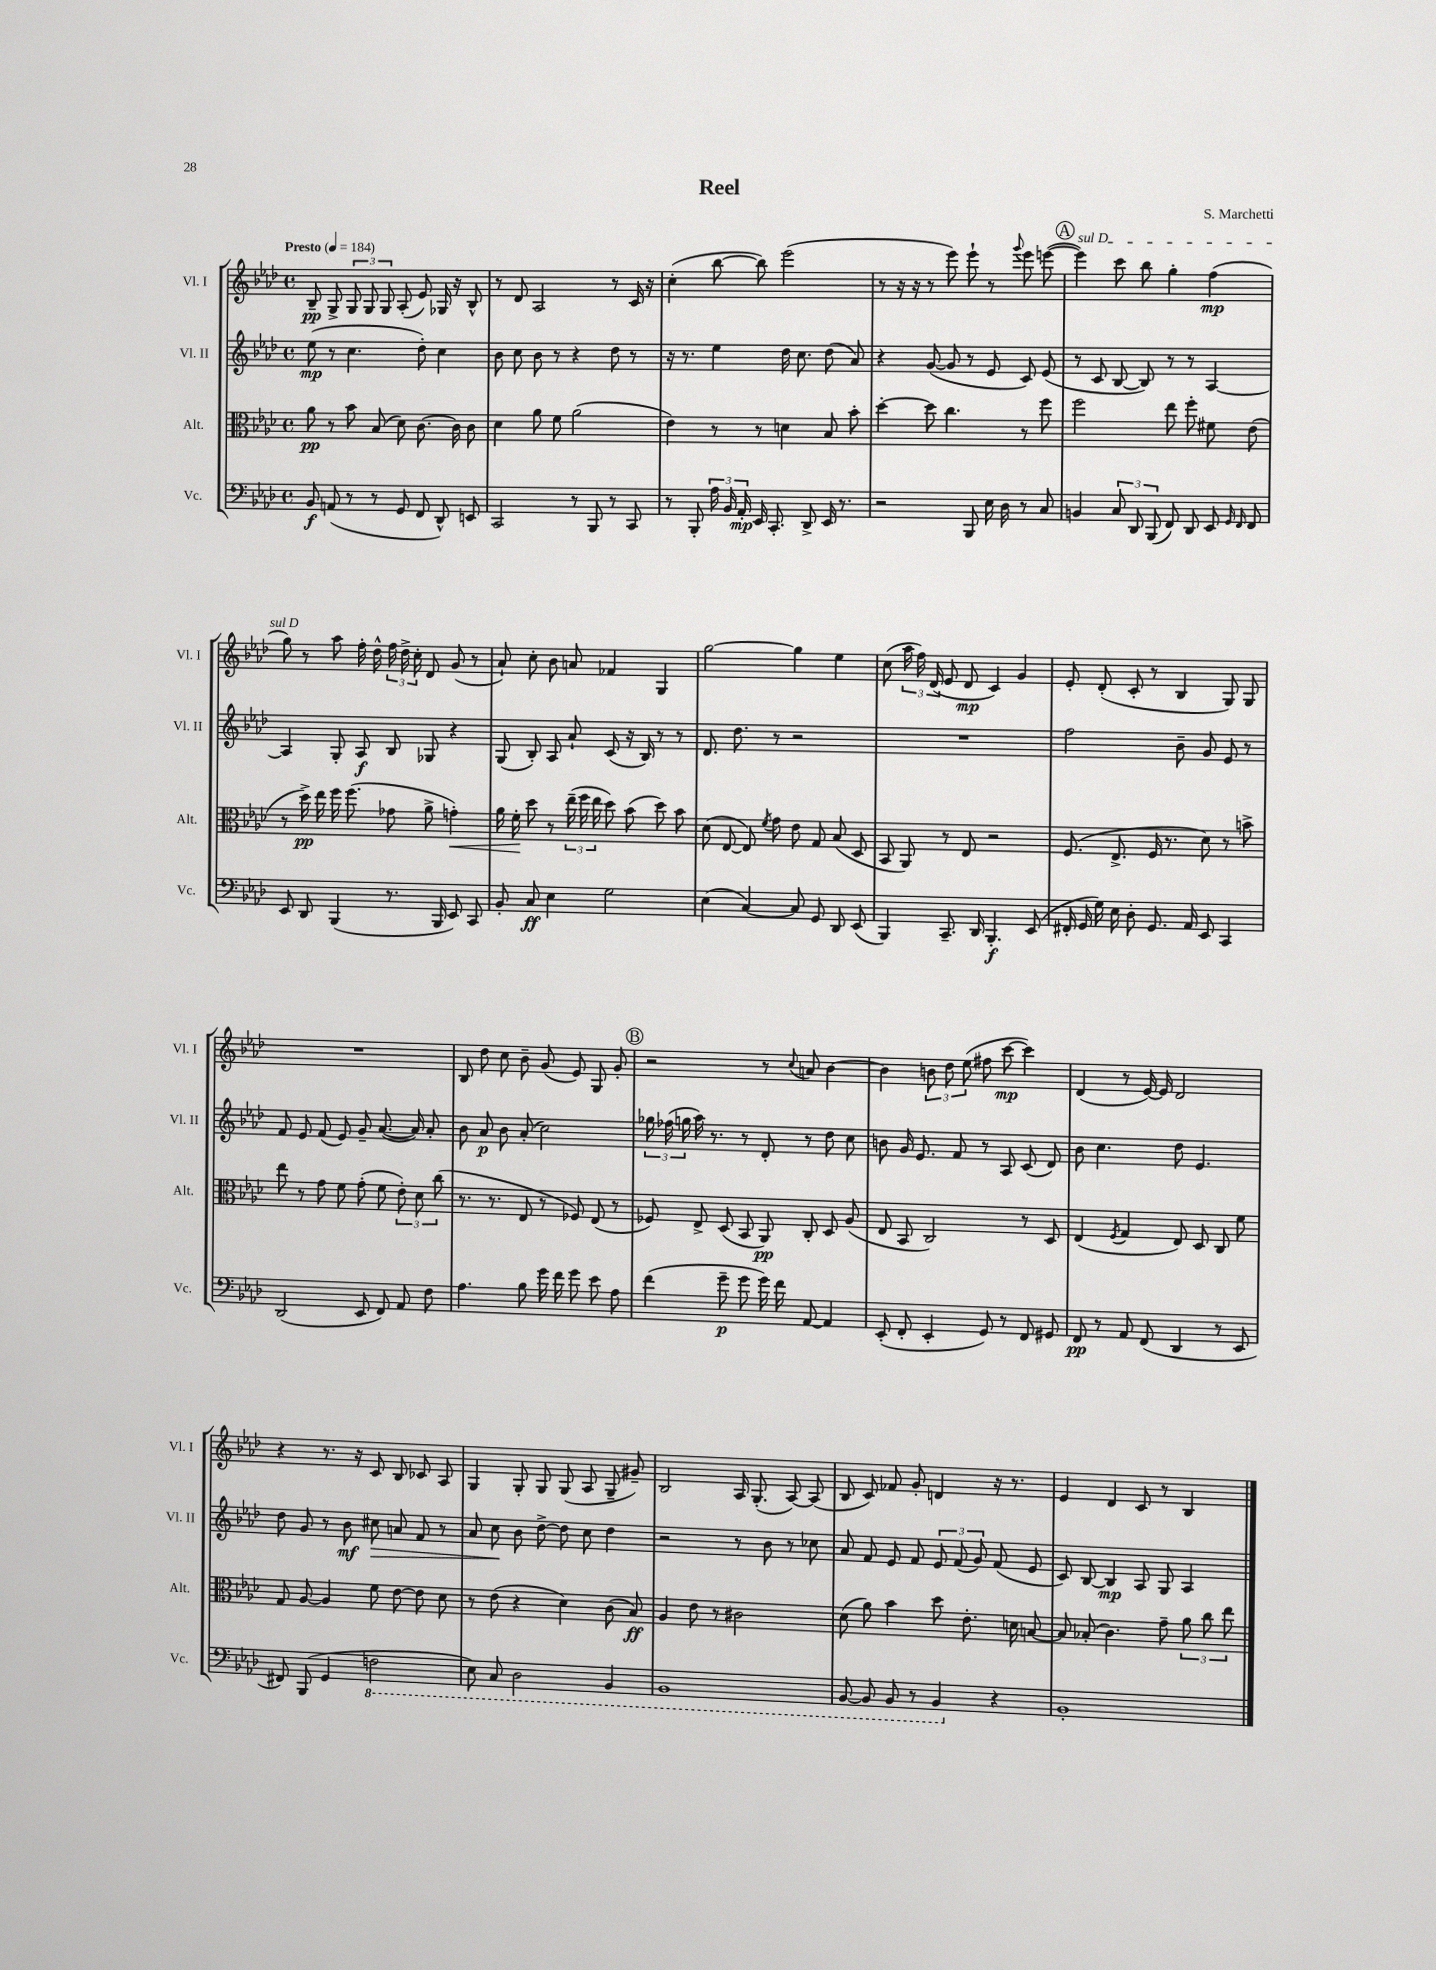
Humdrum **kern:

**kern	**kern	**kern	**kern
*staff4	*staff3	*staff2	*staff1
*clefF4	*clefC3	*clefG2	*clefG2
*k[b-e-a-d-]	*k[b-e-a-d-]	*k[b-e-a-d-]	*k[b-e-a-d-]
*M4/4	*M4/4	*M4/4	*M4/4
*met(c)	*met(c)	*met(c)	*met(c)
*MM184	*MM184	*MM184	*MM184
8BB-/	8a-\	(8ee-\	8B-~/
(8AA/	8r	8r	8G^/
8r	8b-\	4.cc\	12G/
.	.	.	12G/
8r	(8B-/	.	.
.	.	.	12G/
8GG/	8d-\)	.	(8A-'/
8FF/	[8.c\	8dd-'\)	8e-/)
8DD-^^/)	.	4cc\	16G-/
.	16c\]	.	16r
8EE/	8c\	.	8B-^^/
=	=	=	=
2CC/	4d-\	8b-\	8r
.	.	8cc\	8d-/
.	8a-\	8b-\	2A-/
.	8f\	8r	.
8r	(2a-\	4r	.
8BBB-/	.	.	.
8r	.	8dd-\	8r
8CC/	.	8r	16c/
.	.	.	16r
=	=	=	=
8r	4e-\)	16r	(4cc'\
.	.	8.r	.
8BBB-'/	.	.	.
24A-\	8r	4ee-\	[8bb-\
24BB-/	.	.	.
24AA-'/	.	.	.
16EE-/	8r	.	8bb-\])
8.CC'/	.	.	.
.	4d\	16dd-\	(2eee-\
.	.	8.cc\	.
8DD-^/	.	.	.
16EE-/	8B-/	(8dd-\	.
8.r	.	.	.
.	8b-'\	8a-/)	.
=	=	=	=
2r	[4dd-'\	4r	8r
.	.	.	16r
.	.	.	16r
.	8dd-\]	([8g/	8r
.	4.cc\	8g/]	8eee-\)
8BBB-/	.	8r	8eee-`\
16E-\	.	8e-/	8r
16D-\	.	.	.
.	.	.	8qqggg/
8r	8r	8c/)	8eee-\
8C/	8ff\	(8e-/	([8eee\
=	=	=	=
4BB/	2ff\	8r	4eee\])
.	.	8c/	.
12C/	.	[8B-/	8ccc\
12DD-/	.	.	.
.	.	8B-/])	8bb-\
(12BBB-/	.	.	.
8FF/)	8ee-\	8r	4gg'\
8DD-/	8ff'\	8r	.
8EE-/	8f#\	[4A-/	(4ff\
16qqGG/	.	.	.
16qqFF/	.	.	.
8FF/	(8e-\	.	.
=	=	=	=
8EE-/	8r	4A-/]	8gg\)
8DD-/	16dd-^\)	.	8r
.	16ee-\	.	.
(4BBB-/	16ff\	8G'/	8aa-\
.	(8.ff\	.	.
.	.	8A-/	16ff'\
.	.	.	16dd-^^\
8.r	8g-\	8B-/	24ff\
.	.	.	24dd-^\
.	.	.	24cc'\
.	8a-^\	8G-/	8d-/
16BBB-/	.	.	.
8EE-/)	4g'\)	4r	(8g/
8CC/	.	.	8r
=	=	=	=
8BB-'/	16a-\	(8G/	8a-`/)
.	16f'\	.	.
8C/	8dd-\	8B-'/)	8cc'\
4E-\	8r	8A-/	8b-\
.	(24ee-~\	8a-`/	8a/
.	24ff\	.	.
.	24ee-\	.	.
2G\	8dd-\)	(8c/	4f-/
.	(8b-\	16r	.
.	.	16B-/)	.
.	8dd-\)	8r	4G/
.	8b-\	8r	.
=	=	=	=
(4E-\	(8d-\	8.d-/	[2gg\
.	[8E-/	.	.
.	.	8.dd-\	.
[4C/)	8E-/])	.	.
.	8qf/	.	.
.	8g\	8r	.
8C/]	8e-\	2r	4gg\]
8GG/	8G/	.	.
8DD-/	(8B-/	.	4ee-\
(8EE-/	8D-/	.	.
=	=	=	=
4BBB-/)	8BB-/	1r	(8cc\
.	8AA-/)	.	24aa-\
.	.	.	24ff\)
.	.	.	(24d-/
8.CC~/	8r	.	8e-/
.	8E-/	.	8d-/
16DD-/	.	.	.
4.BBB-'/	2r	.	4c/)
.	.	.	4g/
(8EE-/	.	.	.
=	=	=	=
16FF#'/	(8.F/	2ff\	8e-'/
16GG/	.	.	.
16G\)	.	.	(8d-'/
16E-\	8.E-^/	.	.
8D-'\	.	.	8c'/
8.GG/	16F/	.	8r
.	8.r	.	.
.	.	8b-~\	4B-/
16AA-/	.	.	.
8EE-/	8d-\)	8g/	.
4CC/	8r	8e-/	8G/)
.	8b^\	8r	8G/
=	=	=	=
(2DD-/	8ee-\	8f/	1r
.	8r	8e-/	.
.	8g\	(8f/	.
.	8f\	8e-/)	.
8EE-/	(8g'\	8g~/	.
8FF/)	8f\	([8.a-/	.
8AA-/	12e-'\)	.	.
.	.	16a-/])	.
.	12d-\	.	.
8F\	.	8a-'/	.
.	(12cc\	.	.
=	=	=	=
4.A-\	8.r	8b-\	8B-/
.	.	8a-/	8dd-\
.	8.r	.	.
.	.	8b-\	8cc\
8B-\	8E-/	(8a-'/	8b-~\
16g\	8r	2cc\)	(8g/
16f\	.	.	.
8g\	8F-/)	.	8e-/)
8e-\	(8E-/	.	8G/
8A-\	8r	.	8g'/
=	=	=	=
(4f\	8F-/)	24gg-\	2r
.	.	(24ff-\	.
.	.	24gg\	.
.	8E-^/	16aa-\)	.
.	.	8.r	.
8g~\	(8D-/	.	.
8g\	8BB-/	8r	.
16g\)	8AA-/)	8d-'/	8r
16f\	.	.	.
.	.	.	8qqcc/
[8AA-/	8C'/	8r	8a/
4AA-/]	8D-/	8dd-\	[4b-\
.	(8A-/	8cc\	.
=	=	=	=
(8EE-'/	8E-/	8b\	4b-\]
8FF'/	8BB-/	16g/	.
.	.	8.e-/	.
4EE-'/	2C/)	.	12b\
.	.	.	12dd-\
.	.	8f/	.
.	.	.	(12ee-\
8GG/)	.	8r	8ff#\
8r	.	8A-/	[8ccc\
8FF/	8r	(8c/	4ccc\])
8GG#/	8D-/	8d-/)	.
=	=	=	=
8FF/	(4E-/	8b-\	(4d-/
8r	.	4.cc\	.
.	8qF/	.	.
8AA-/	4G/	.	8r
(8FF/	.	.	[16e-/)
.	.	.	16e-/]
4DD-/	8E-/)	8dd-\	2d-/
.	8D-/	4.e-/	.
8r	8C/	.	.
8EE-/	8f\	.	.
=	=	=	=
8FF#/)	8G/	8dd-\	4r
(8BBB-/	[8A-/	8g/	.
4GG/	4A-/]	8r	8.r
.	.	8b-\	.
.	.	.	16r
2FF\	8f\	8cc#\	8c/
.	[8e-\	8a/	8B-/
.	8e-\]	8f/	8c-/
.	8d-\	8r	8A-/
=	=	=	=
8EE-\)	8r	8a-/	4G/
8CC/	(8e-\	8cc\	.
2DD-\	4r	8b-\	8G'/
.	.	[8dd-^\	8G/
.	4d-\)	8dd-\]	(8G/
.	.	8cc\	8A-/
4BBB-/	(8c\	4dd-\	8G~/
.	8B-/)	.	8g#~/)
=	=	=	=
1BBB-	4A-/	2r	2B-/
.	8e-\	.	.
.	8r	.	.
.	2c#\	8r	16A-/
.	.	.	(8.G'/
.	.	8b-\	.
.	.	8r	[8A-/)
.	.	8cc-\	(8A-/]
=	=	=	=
[8BBB-/	(8d-\	8a-/	8B-/
8BBB-/]	8a-\)	8f/	8c/)
8BBB-/	4b-\	8e-/	8f-/
8r	.	8f/	8g'/
4BBB-/	8dd-\	12e-/	4d/
.	.	(12f/	.
.	8.e-'\	.	.
.	.	12g/)	.
4r	.	(8f/	16r
.	16d\	.	8.r
.	[8B/	8e-/	.
=	=	=	=
1BB-'	8B/]	8c/)	4e-/
.	(8B-'/	[8B-/	.
.	4.c\)	4B-/]	4d-/
.	.	8A-/	8c/
.	8g~\	8G/	8r
.	12a-\	4A-/	4B-/
.	12cc\	.	.
.	12ee-\	.	.
==	==	==	==
*-	*-	*-	*-
